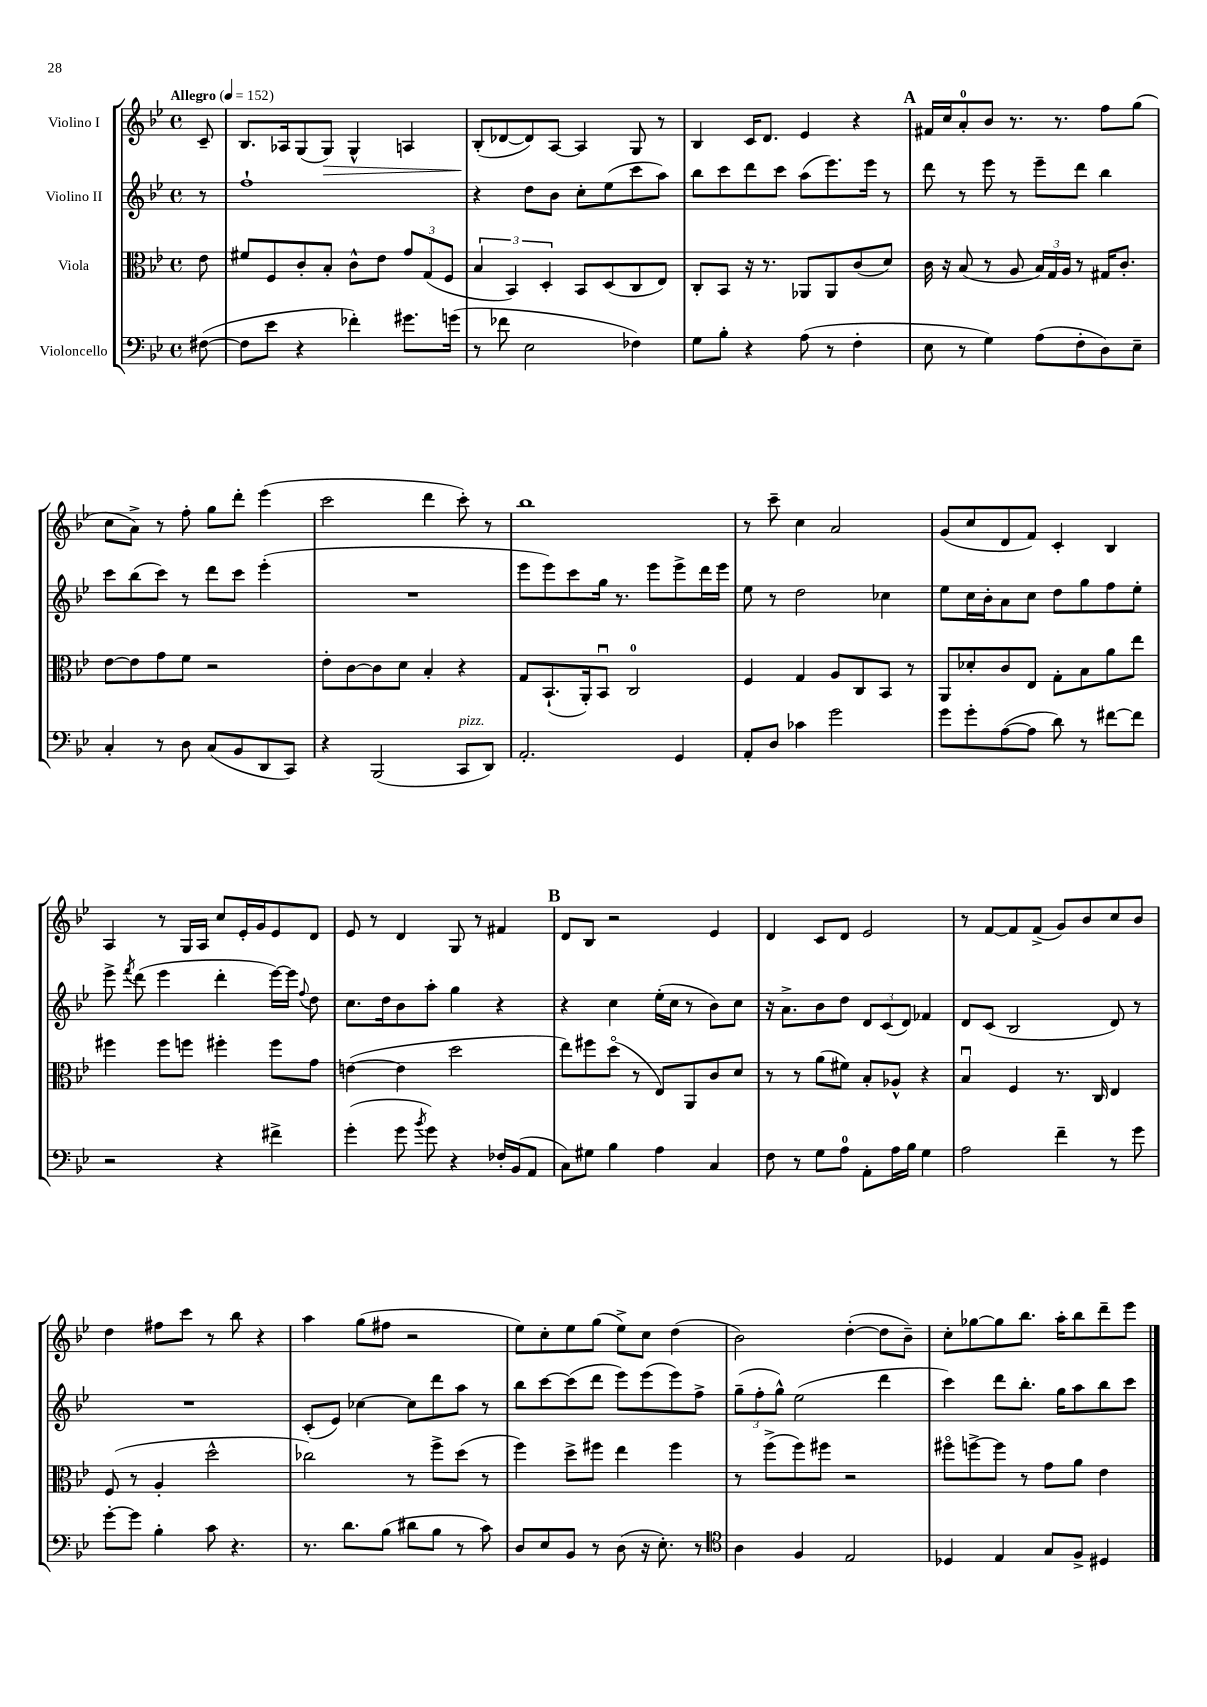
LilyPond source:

<<
\new StaffGroup <<
\new Staff = "s0" \with { instrumentName = "Violino I" } {
    \clef treble \key bes \major \defaultTimeSignature \time 4/4 \partial 8 \tempo "Allegro" 4 = 152
    \autoBeamOff c'8-- |
    bes8.[ aes16 g8( g8]\>) g4-^ a4 |
    bes8[-.\!( des'8~ des'8) a8]~ a4 g8 r8 |
    bes4 c'16[ d'8.] ees'4 r4 |
    \mark \markup { \bold "A" } fis'16[ c''16 a'8-0-. bes'8] r8. r8. f''8[ g''8]( |
    c''8[ a'8]->) r8 f''8-. g''8[ d'''8]-. ees'''4( |
    c'''2 d'''4 c'''8-.) r8 |
    bes''1 |
    r8 c'''8-- c''4 a'2 |
    g'8[( c''8 d'8 f'8]) c'4-. bes4 |
    a4 r8 g16[ a16] c''8[ ees'16-. g'16 ees'8 d'8] |
    ees'8 r8 d'4 g8 r8 fis'4 |
    \mark \markup { \bold "B" } d'8[ bes8] r2 ees'4 |
    d'4 c'8[ d'8] ees'2 |
    r8 f'8[~ f'8 f'8]->( g'8[) bes'8 c''8 bes'8] |
    d''4 fis''8[ c'''8] r8 bes''8 r4 |
    a''4 g''8[( fis''8] r2 |
    ees''8[) c''8-. ees''8 g''8]( ees''8[->) c''8] d''4( |
    bes'2) d''4~-.( d''8[ bes'8]--) |
    c''8[-. ges''8~ ges''8 bes''8.] a''16[-. bes''8 d'''8-- ees'''8] \bar "|." |
}
\new Staff = "s1" \with { instrumentName = "Violino II" } {
    \clef treble \key bes \major \defaultTimeSignature \time 4/4 \partial 8
    \autoBeamOff r8 |
    f''1-! |
    r4 d''8[ bes'8] c''8[-. ees''8( c'''8 a''8]) |
    bes''8[ c'''8 d'''8 c'''8] a''8[( ees'''8.) ees'''16] r8 |
    \mark \markup { \bold "A" } d'''8 r8 ees'''8 r8 ees'''8[-- d'''8] bes''4 |
    c'''8[ bes''8( c'''8]) r8 d'''8[ c'''8] ees'''4-.( |
    R1 |
    ees'''8[ ees'''8) c'''8 g''16] r8. ees'''8[ ees'''8-> d'''16 ees'''16] |
    ees''8 r8 d''2 ces''4 |
    ees''8[ c''16 bes'16-. a'8 c''8] d''8[ g''8 f''8 ees''8]-. |
    ees'''8-> \acciaccatura { f'''8 } d'''8( ees'''4 d'''4-. ees'''16[~) ees'''16] \appoggiatura { f''8 } d''8 |
    c''8.[ d''16 bes'8 a''8]-. g''4 r4 |
    \mark \markup { \bold "B" } r4 c''4 ees''16[-.( c''16] r8 bes'8[) c''8] |
    r16 a'8.[-> bes'8 d''8] \tuplet 3/2 { d'8[ c'8( d'8]) } fes'4 |
    d'8[ c'8]( bes2 d'8) r8 |
    R1 |
    c'8[-.( ees'8]) ces''4~ ces''8[ d'''8 a''8] r8 |
    bes''8[ c'''8~ c'''8( d'''8] ees'''8[) ees'''8( ees'''8) f''8]-> |
    \tuplet 3/2 { g''8[--( f''8-. g''8]-^) } ees''2( d'''4 |
    c'''4) d'''8[ bes''8.]-. g''16[ a''8 bes''8 c'''8] \bar "|." |
}
\new Staff = "s2" \with { instrumentName = "Viola" } {
    \clef alto \key bes \major \defaultTimeSignature \time 4/4 \partial 8
    \autoBeamOff ees'8 |
    fis'8[ f8 c'8-. bes8]-. c'8[-^ ees'8] \tuplet 3/2 { g'8[ g8( f8] } |
    \tuplet 3/2 { bes4 bes,4) d4-. } bes,8[ d8( c8 ees8]) |
    c8[-. bes,8] r16 r8. aes,8[ aes,8 c'8( d'8]) |
    \mark \markup { \bold "A" } c'16 r16 bes8( r8 a8 \tuplet 3/2 { bes16[) g16 a16] } r8 gis16[ c'8.]-. |
    ees'8[~ ees'8 g'8 f'8] r2 |
    ees'8[-. c'8~ c'8 d'8] bes4-. r4 |
    g8[ bes,8.-!( a,16-.) bes,8]\downbow c2-0 |
    f4 g4 a8[ c8 bes,8] r8 |
    a,8[ des'8-. c'8 ees8] g8[-. bes8 a'8 ees''8] |
    fis''4 fis''8[ f''8] fis''4-. fis''8[ g'8] |
    e'4~( e'4 d''2 |
    \mark \markup { \bold "B" } ees''8[) fis''8 d''8]\flageolet( r8 ees8[) a,8 c'8 d'8] |
    r8 r8 a'8[( fis'8]) bes8[-. aes8]-^ r4 |
    bes4\downbow f4 r8. c16 ees4 |
    f8( r8 a4-. d''2-^ |
    ces''2) r8 f''8[-> d''8]( r8 |
    f''4) d''8[-> fis''8] ees''4 fis''4 |
    r8 f''8[->( f''8) fis''8] r2 |
    fis''8[\flageolet f''8~-> f''8] r8 g'8[ a'8] ees'4 \bar "|." |
}
\new Staff = "s3" \with { instrumentName = "Violoncello" } {
    \clef bass \key bes \major \defaultTimeSignature \time 4/4 \partial 8
    \autoBeamOff fis8~( |
    fis8[ ees'8] r4 fes'4-.) gis'8.[ g'16]( |
    r8 fes'8 ees2 fes4) |
    g8[ bes8]-. r4 a8( r8 f4-. |
    \mark \markup { \bold "A" } ees8 r8 g4) a8[( f8-. d8) ees8]-- |
    c4-. r8 d8 c8[( bes,8 d,8 c,8]) |
    r4 bes,,2( c,8[^\markup { \italic "pizz." } d,8]) |
    a,2.-. g,4 |
    a,8[-. d8] ces'4 g'2 |
    g'8[ g'8-. a8~( a8] d'8) r8 fis'8[~ fis'8] |
    r2 r4 fis'4-> |
    g'4-.( g'8 \acciaccatura { bes'8 } g'8) r4 fes16[-. bes,16( a,8] |
    \mark \markup { \bold "B" } c8[) gis8] bes4 a4 c4 |
    f8 r8 g8[ a8]-0 a,8[-. a16 bes16] g4 |
    a2 f'4-- r8 g'8 |
    g'8[~-. g'8] bes4-. c'8 r4. |
    r8. d'8.[ bes8]( dis'8[ bes8] r8 c'8) |
    d8[ ees8 bes,8] r8 d8( r16 ees8.-.) r8 |
    \clef tenor a4 f4 ees2 |
    des4 ees4 g8[ f8]-> dis4 \bar "|." |
}
>>
>>
\layout { \context { \Score \remove "Bar_number_engraver" } }
